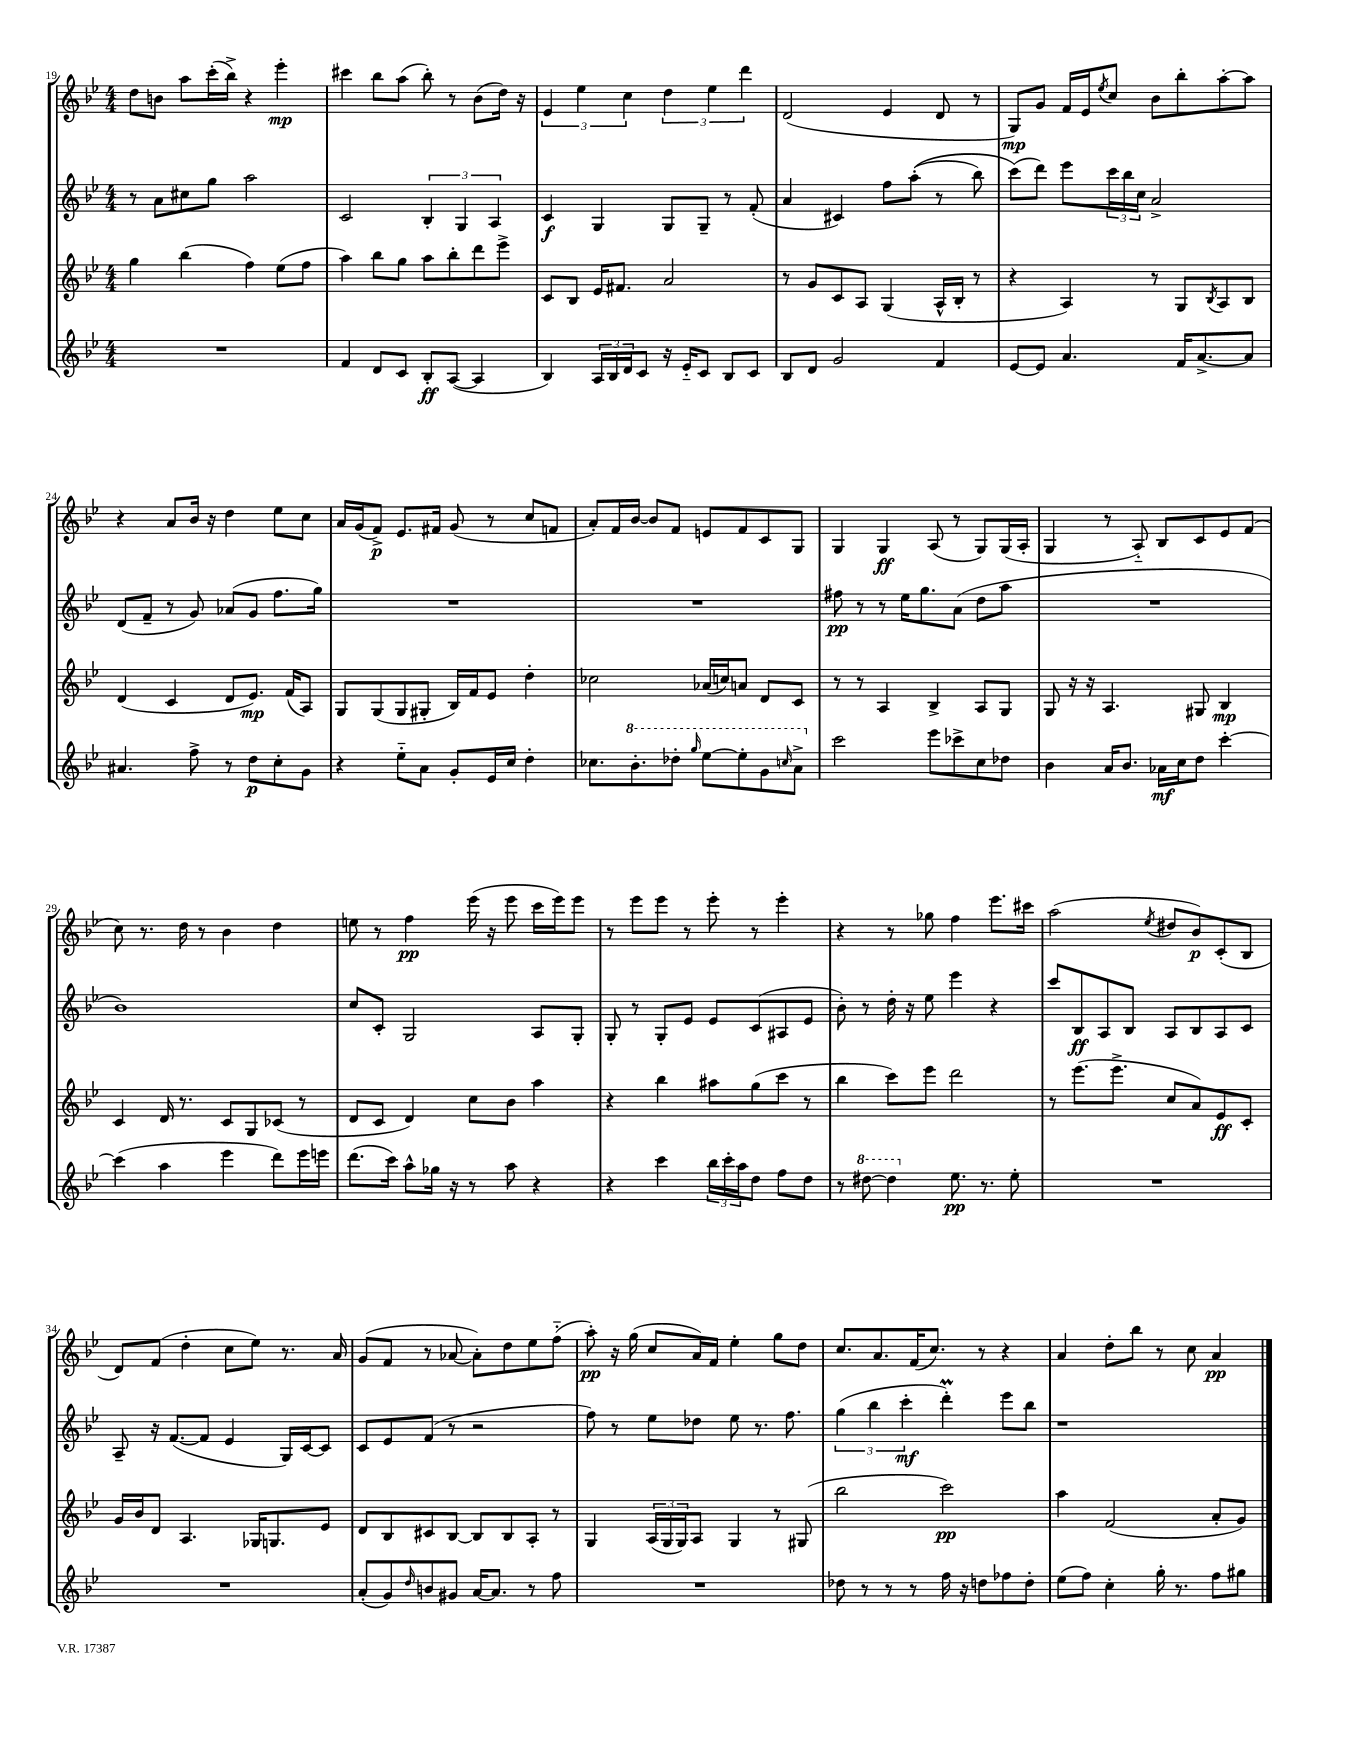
<<
\new StaffGroup <<
\new Staff = "s0" {
    \clef treble \key bes \major \numericTimeSignature \time 4/4
    d''8 b'8 a''8 c'''16-.( bes''16->) r4 ees'''4-.\mp |
    cis'''4 bes''8 a''8( bes''8-.) r8 bes'8( d''16) r16 |
    \tuplet 3/2 { ees'4 ees''4 c''4 } \tuplet 3/2 { d''4 ees''4 d'''4 } |
    d'2( ees'4 d'8 r8 |
    g8\mp) g'8 f'16 ees'16 \acciaccatura { ees''8 } c''8 bes'8 bes''8-. a''8~-. a''8 |
    r4 a'8 bes'16 r16 d''4 ees''8 c''8 |
    a'16 g'16( f'8->\p) ees'8. fis'16 g'8( r8 c''8 f'8 |
    a'8-.) f'16 bes'16~ bes'8 f'8 e'8 f'8 c'8 g8 |
    g4 g4\ff a8( r8 g8) g16( a16-. |
    g4 r8 a8-_) bes8 c'8 ees'8 f'8( |
    c''8) r8. d''16 r8 bes'4 d''4 |
    e''8 r8 f''4\pp ees'''16( r16 ees'''8 c'''16 ees'''16) ees'''8 |
    r8 ees'''8 ees'''8 r8 ees'''8-. r8 ees'''4-. |
    r4 r8 ges''8 f''4 ees'''8. cis'''16 |
    a''2( \acciaccatura { ees''8 } dis''8 bes'8\p) c'8-.( bes8 |
    d'8) f'8( d''4-. c''8 ees''8) r8. a'16 |
    g'8( f'8 r8 aes'8~ aes'8-.) d''8 ees''8 f''8-_( |
    a''8-.\pp) r16 g''16( c''8 a'16) f'16 ees''4-. g''8 d''8 |
    c''8. a'8. f'16( c''8.) r8 r4 |
    a'4 d''8-. bes''8 r8 c''8 a'4\pp \bar "|." |
}
\new Staff = "s1" {
    \clef treble \key bes \major \numericTimeSignature \time 4/4
    r8 a'8 cis''8 g''8 a''2 |
    c'2 \tuplet 3/2 { bes4-. g4 a4 } |
    c'4\f g4 g8 g8-- r8 f'8-.( |
    a'4 cis'4) f''8 a''8-.(\( r8 bes''8) |
    c'''8(\) d'''8) ees'''8 \tuplet 3/2 { c'''16 bes''16 c''16 } a'2-> |
    d'8( f'8-- r8 g'8) aes'8( g'8 f''8. g''16) |
    R1 |
    R1 |
    fis''8\pp r8 r8 ees''16 g''8. a'8( d''8 a''8 |
    R1 |
    bes'1) |
    c''8 c'8-. g2 a8 g8-. |
    g8-. r8 g8-. ees'8 ees'8 c'8( ais8 ees'8 |
    bes'8-.) r8 d''16-. r16 ees''8 ees'''4 r4 |
    c'''8 bes8\ff a8 bes8 a8 bes8 a8 c'8 |
    a8-- r16 f'8.~( f'8 ees'4 g16) c'16~ c'8 |
    c'8 ees'8 f'8( r8 r2 |
    f''8) r8 ees''8 des''8 ees''8 r8. f''8. |
    \tuplet 3/2 { g''4( bes''4 c'''4-.\mf } d'''4-.\prall) ees'''8 bes''8 |
    r1 \bar "|." |
}
\new Staff = "s2" {
    \clef treble \key bes \major \numericTimeSignature \time 4/4
    g''4 bes''4( f''4) ees''8( f''8 |
    a''4) bes''8 g''8 a''8 bes''8-. d'''8 ees'''8-> |
    c'8 bes8 ees'16 fis'8. a'2 |
    r8 g'8 c'8 a8 g4( a16-^ bes16-. r8 |
    r4 a4) r8 g8 \acciaccatura { bes8 } a8 bes8 |
    d'4( c'4 d'8 ees'8.\mp) f'16( a8) |
    g8 g8( g8 gis8-. bes16) f'16 ees'8 d''4-. |
    ces''2 aes'16( c''16) a'8 d'8 c'8 |
    r8 r8 a4 bes4-> a8 g8 |
    g8 r16 r16 a4. gis8 bes4\mp |
    c'4 d'16 r8. c'8 g8 ces'8( r8 |
    d'8 c'8 d'4) c''8 bes'8 a''4 |
    r4 bes''4 ais''8 g''8( c'''8 r8 |
    bes''4 c'''8) ees'''8 d'''2 |
    r8 ees'''8.( ees'''8.-> c''8 a'8) ees'8\ff c'8-. |
    g'16 bes'16 d'8 a4. ges16 g8. ees'8 |
    d'8 bes8 cis'8 bes8~ bes8 bes8 a8-. r8 |
    g4 \tuplet 3/2 { a16( g16 g16) } a8 g4 r8 gis8( |
    bes''2 c'''2\pp) |
    a''4 f'2( a'8-. g'8) \bar "|." |
}
\new Staff = "s3" {
    \clef treble \key bes \major \numericTimeSignature \time 4/4
    R1 |
    f'4 d'8 c'8 bes8-.\ff a8~( a4 |
    bes4) \tuplet 3/2 { a16 bes16 d'16 } c'8 r16 ees'16-_ c'8 bes8 c'8 |
    bes8 d'8 g'2 f'4 |
    ees'8~ ees'8 a'4. f'16 a'8.~-> a'8 |
    ais'4. f''8-> r8 d''8\p c''8-. g'8 |
    r4 ees''8-_ a'8 g'8-. ees'16 c''16 d''4-. |
    ces''8. \ottava #1 bes''8.-. des'''8-. \grace { g'''16 } ees'''8~ ees'''8-. g''8 \grace { c'''!16 } a''8-> \ottava #0 |
    c'''2 ees'''8 ces'''8-> c''8 des''8 |
    bes'4 a'16 bes'8. aes'16\mf c''16 d''8 c'''4~-. |
    c'''4( a''4 ees'''4 d'''8) ees'''16 e'''16 |
    d'''8.( c'''16) a''8-^ ges''16 r16 r8 a''8 r4 |
    r4 c'''4 \tuplet 3/2 { bes''16 c'''16-. a''16 } d''8 f''8 d''8 |
    r8 \ottava #1 dis'''8~ dis'''4 \ottava #0 ees''8.\pp r8. ees''8-. |
    R1 |
    R1 |
    a'8-.( g'8) \grace { d''16 } b'8 gis'8 a'16~ a'8. r8 f''8 |
    R1 |
    des''8 r8 r8 r8 f''16 r16 d''8 fes''8 d''8-. |
    ees''8( f''8) c''4-. g''16-. r8. f''8 gis''8 \bar "|." |
}
>>
>>
\layout { \context { \Score currentBarNumber = #19 } }
